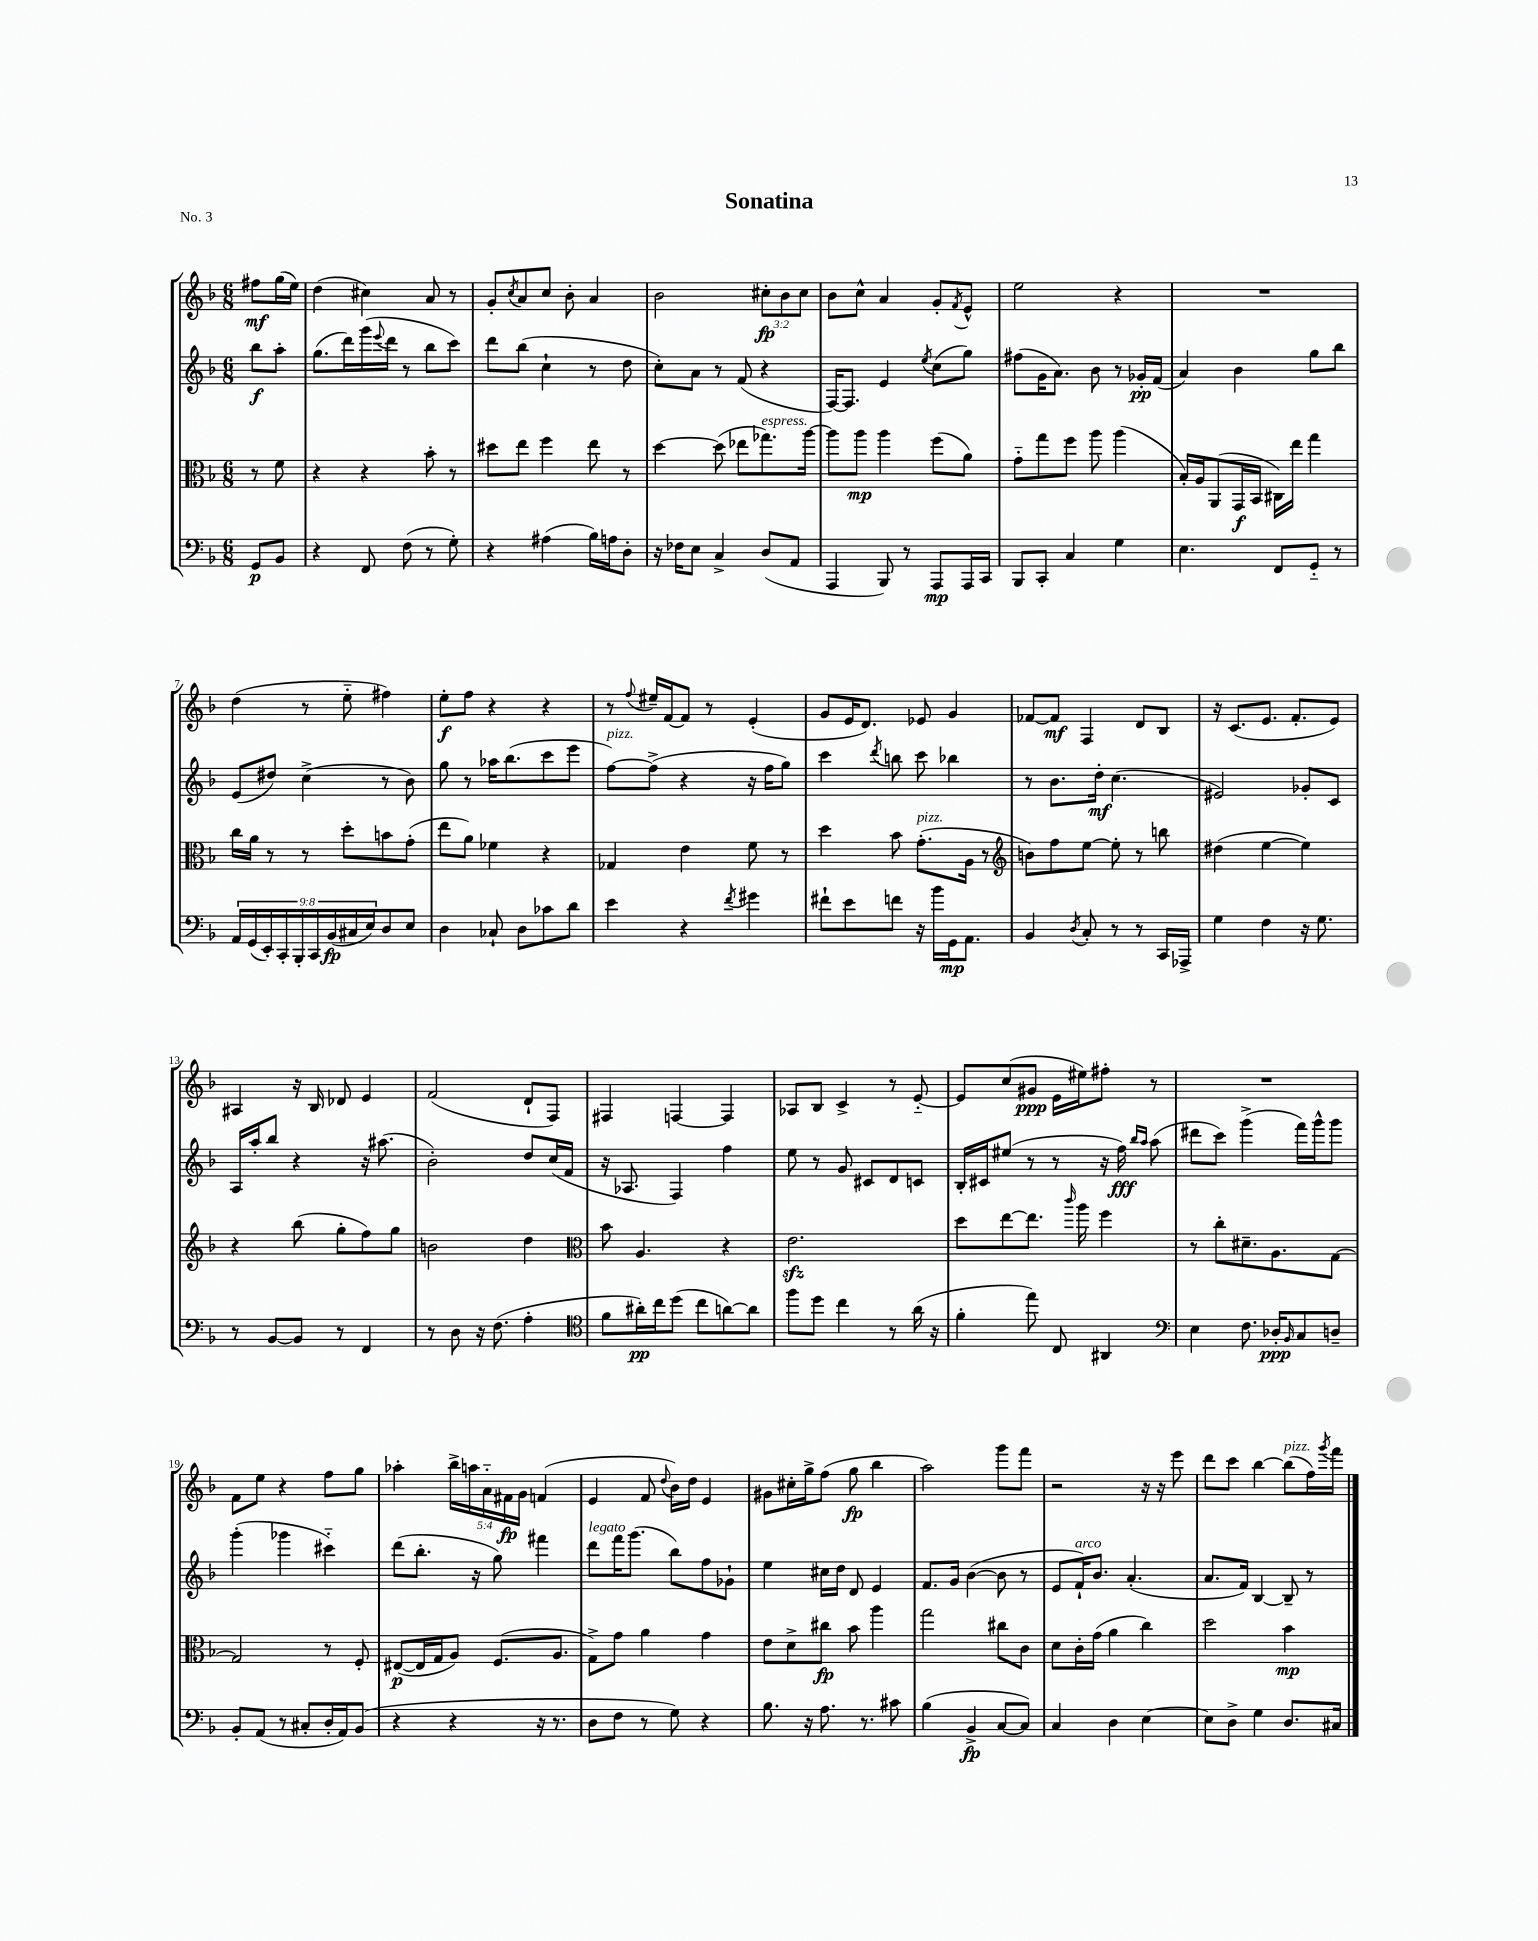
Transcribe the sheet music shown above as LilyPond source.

\header { title = "Sonatina" piece = "No. 3" }
<<
\new StaffGroup <<
\new Staff = "s0" {
    \clef treble \key f \major \numericTimeSignature \time 6/8 \override Staff.TupletNumber.text = #tuplet-number::calc-fraction-text \partial 4
    fis''8\mf g''16( e''16) |
    d''4( cis''4) a'8 r8 |
    g'8-. \acciaccatura { c''8 } a'8 c''8 bes'8-. a'4 |
    bes'2 \tuplet 3/2 { cis''8-.\fp bes'8 cis''8 } |
    bes'8 c''8-^ a'4 g'8-. \acciaccatura { f'8 } e'8-^ |
    e''2 r4 |
    R2. |
    d''4( r8 e''8-_ fis''4) |
    e''8-.\f f''8 r4 r4 |
    r8 \appoggiatura { f''8 } eis''16-- f'16~ f'8 r8 e'4-.( |
    g'8 e'16 d'8.) ees'8 g'4 |
    fes'8~ fes'8\mf f4 d'8 bes8 |
    r16 c'8.( e'8. f'8.-. e'8) |
    ais4 r16 bes16 des'8 e'4 |
    f'2( d'8-! f8) |
    fis4 f4~ f4 |
    aes8 bes8 c'4-> r8 e'8~-_ |
    e'8 c''8( gis'8\ppp e'16 eis''16) fis''8-. r8 |
    R2. |
    f'8 e''8 r4 f''8 g''8 |
    aes''4-. \tuplet 5/4 { bes''16-> a''16 a'16-_ fis'16\fp g'16 } f'4( |
    e'4 f'8 \appoggiatura { d''8 } bes'16) d''16 e'4 |
    gis'8 cis''16-. g''16-> f''8( g''8\fp bes''4 |
    a''2) g'''8 f'''8 |
    r2 r16 r16 e'''8 |
    d'''8 c'''8 bes''4~ bes''8^\markup { \italic "pizz." }( f''16) \acciaccatura { g'''8 } f'''16 \bar "|." |
}
\new Staff = "s1" {
    \clef treble \key f \major \numericTimeSignature \time 6/8 \partial 4
    bes''8\f a''8-. |
    g''8.( d'''16) g'''16( \appoggiatura { e'''8 } d'''16 r8 bes''8 c'''8) |
    d'''8 bes''8( c''4-! r8 d''8 |
    c''8-.) a'8 r8 f'8( r4 |
    f16~) f8. e'4 \acciaccatura { e''8 } c''8( g''8) |
    fis''8( g'16 a'8.) bes'8 r8 ges'16-.\pp f'16( |
    a'4) bes'4 g''8 bes''8 |
    e'8( dis''8) c''4->( r8 bes'8) |
    g''8 r8 aes''16 bes''8.( c'''8 e'''8 |
    f''8~^\markup { \italic "pizz." }) f''8->( r4 r16 f''16 g''8) |
    c'''4 \acciaccatura { d'''8 } b''8 c'''8 bes''4 |
    r8 bes'8. d''16-.\mf c''4.( |
    eis'2) ges'8-. c'8 |
    a16 a''16-. bes''8 r4 r16 ais''8.( |
    bes'2-.) d''8 c''16( f'16 |
    r16 aes8. f4) f''4 |
    e''8 r8 g'8 cis'8 d'8 c'8 |
    bes16-. cis'16 eis''8( r8 r8 r16 f''16\fff) \grace { bes''16 a''16 } a''8( |
    dis'''8 c'''8) g'''4->( f'''16) g'''16-^ g'''8 |
    g'''4-.( ges'''4 cis'''4-_) |
    d'''8( bes''8.-. r16 g''8) fis'''4 |
    d'''8^\markup { \italic "legato" } f'''16 g'''8.( bes''8) f''8 ges'8-! |
    e''4 cis''16 d''16 d'8 e'4 |
    f'8. g'16 bes'4~( bes'8 r8 |
    e'8 f'16-!^\markup { \italic "arco" }) bes'8. a'4.-.( |
    a'8. f'16) bes4~ bes8-- r8 \bar "|." |
}
\new Staff = "s2" {
    \clef alto \key f \major \numericTimeSignature \time 6/8 \partial 4
    r8 f'8 |
    r4 r4 bes'8-. r8 |
    dis''8 e''8 f''4 e''8 r8 |
    d''4~ d''8( ees''8 ges''8.^\markup { \italic "espress." }) a''16~ |
    a''8 a''8\mp a''4 f''8( a'8) |
    g'8-_ g''8 f''8 a''8 a''4( |
    bes16-.) a16 a,8( g,16\f bes,16 cis16) e''16 g''4 |
    c''16 a'16 r8 r8 d''8-. b'8 g'8-.( |
    e''8 a'8) fes'4 r4 |
    ges4 e'4 f'8 r8 |
    d''4 bes'8 g'8.-.^\markup { \italic "pizz." }( a16 r8 |
    \clef treble b'8) f''8 e''8~ e''8-. r8 b''8 |
    dis''4( e''4~ e''4) |
    r4 bes''8( g''8-. f''8) g''8 |
    b'2 d''4 |
    \clef alto bes'8 a4. r4 |
    e'2.\sfz |
    d''8 e''8~ e''8. \grace { c'''16 } a''16 f''4 |
    r8 c''8-. dis'8.-- a8. g8~ |
    g2 r8 f8-. |
    eis8~\p( eis16 g16 a8) f8.( a8. |
    g8->) g'8 a'4 g'4 |
    e'8 d'8-> cis''8\fp bes'8 a''4 |
    g''2 cis''8 c'8 |
    d'8 c'16-. g'16( a'4 c''4) |
    d''2 bes'4\mp \bar "|." |
}
\new Staff = "s3" {
    \clef bass \key f \major \numericTimeSignature \time 6/8 \override Staff.TupletNumber.text = #tuplet-number::calc-fraction-text \partial 4
    g,8\p bes,8 |
    r4 f,8 f8( r8 g8-.) |
    r4 ais4( bes16) a16 d8-. |
    r16 fes16 e8 c4-> d8( a,8 |
    a,,4 bes,,8) r8 a,,8\mp a,,16 c,16 |
    bes,,8 c,8-. c4 g4 |
    e4. f,8 g,8-_ r8 |
    \tuplet 9/8 { a,16 g,16( e,16-.) c,16-. bes,,16-. c,16 bes,16\fp( cis16 e16) } d8 e8 |
    d4 ces8-! d8 ces'8 d'8 |
    e'4 r4 \acciaccatura { f'8 } gis'4 |
    fis'8-! e'8 f'8 r16 bes'16 g,16\mp a,8. |
    bes,4 \acciaccatura { d8 } c8-. r8 r8 c,16 aes,,16-> |
    g4 f4 r16 g8. |
    r8 bes,8~ bes,8 r8 f,4 |
    r8 d8 r16 f8.( a4-. |
    \clef tenor f'8 ais'16-.\pp) c''16 d''8( c''8 a'8~) a'8 |
    f''8 d''8 c''4 r8 a'16( r16 |
    f'4-. e''8) c8 ais,4 |
    \clef bass e4 f8. des16-.\ppp \grace { bes,16 } c8 d8-- |
    bes,8-. a,8( r8 cis8-. d16-. a,16) bes,8( |
    r4 r4 r16 r8. |
    d8 f8 r8 g8) r4 |
    bes8. r16 a8. r8. cis'8 |
    bes4( bes,4->\fp c8~ c8) |
    c4 d4 e4~ |
    e8 d8-> g4 d8. cis16 \bar "|." |
}
>>
>>
